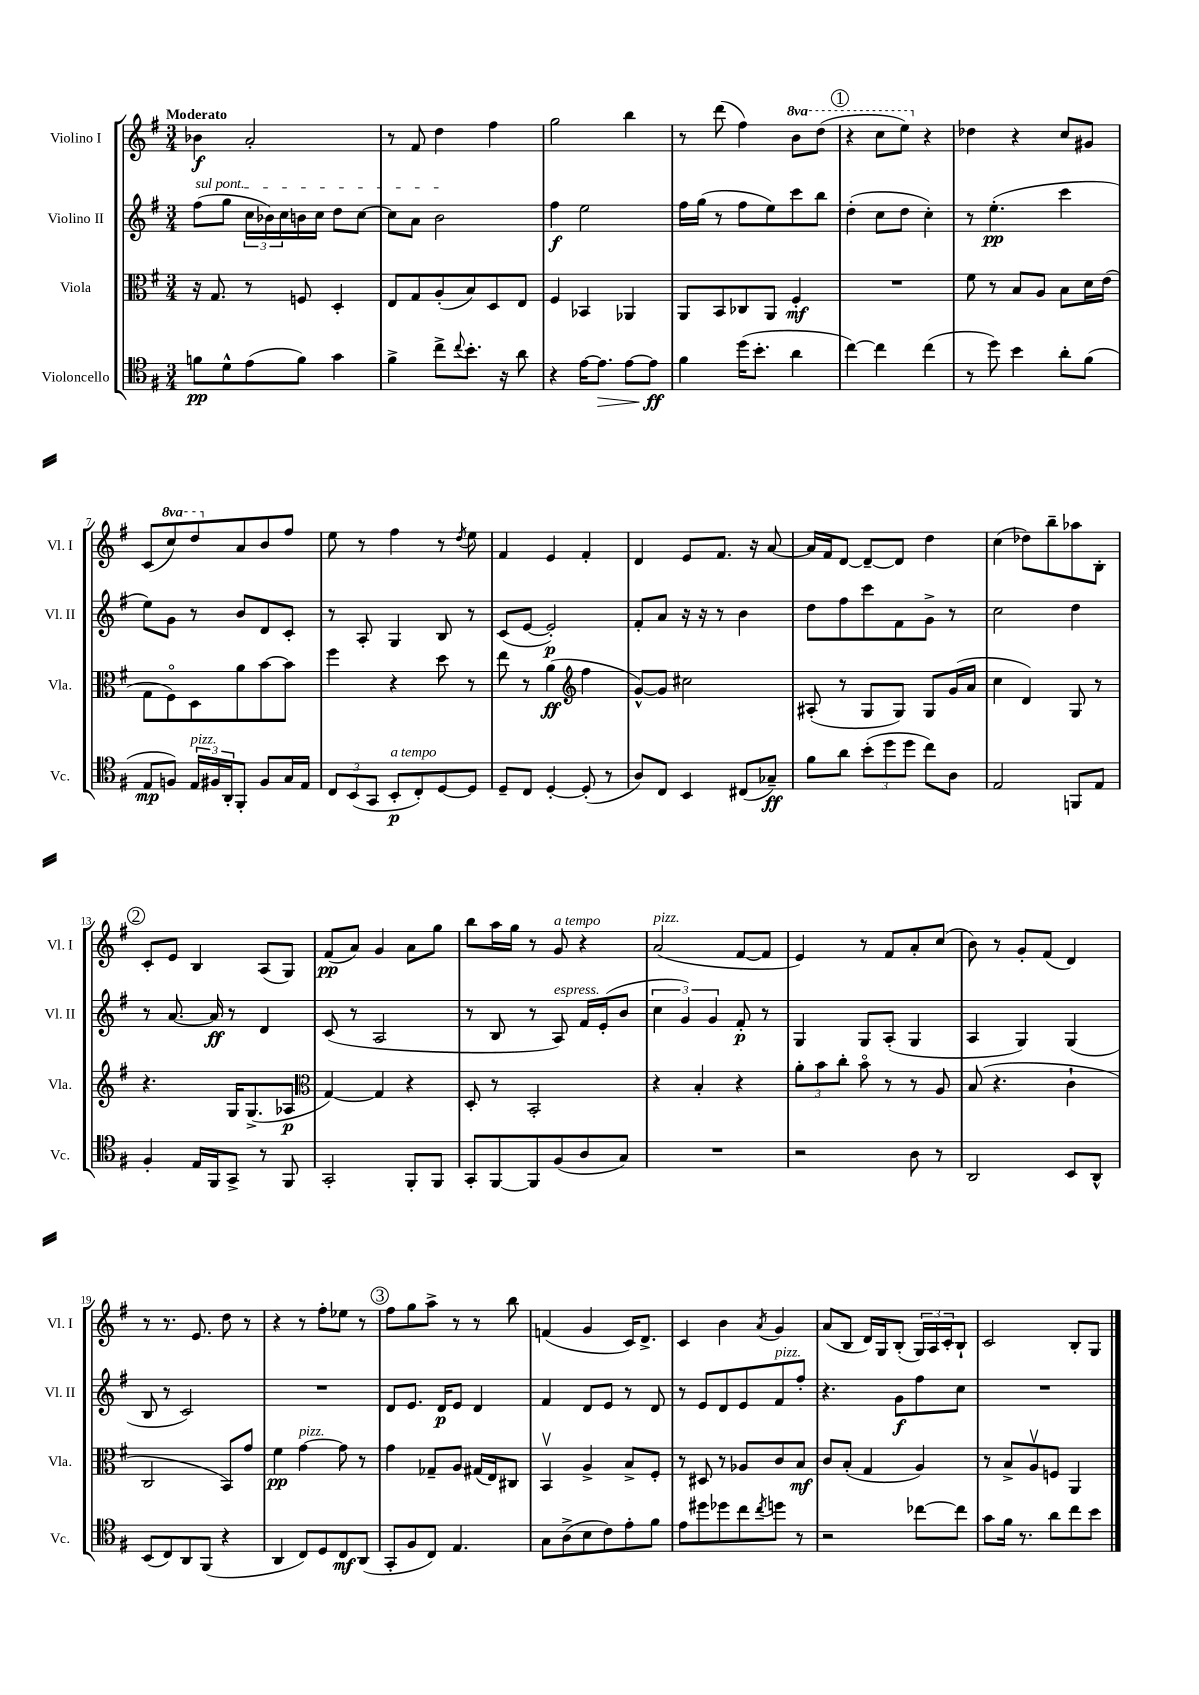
<<
\new StaffGroup <<
\new Staff = "s0" \with { instrumentName = "Violino I" shortInstrumentName = "Vl. I" } {
    \clef treble \key g \major \numericTimeSignature \time 3/4 \set Staff.ottavationMarkups = #ottavation-simple-ordinals \tempo "Moderato"
    bes'4\f a'2-. |
    r8 fis'8 d''4 fis''4 |
    g''2 b''4 |
    r8 d'''8( fis''4) \ottava #1 b''8 d'''8( |
    \mark \markup { \circle "1" } r4 c'''8 e'''8) \ottava #0 r4 |
    des''4 r4 c''8 gis'8 |
    c'8( \ottava #1 c'''8) d'''8 \ottava #0 a'8 b'8 fis''8 |
    e''8 r8 fis''4 r8 \acciaccatura { d''8 } e''8 |
    fis'4 e'4 fis'4-. |
    d'4 e'8 fis'8. r16 a'8~ |
    a'16 fis'16 d'8~ d'8~-- d'8 d''4 |
    c''4( des''8) b''8-- aes''8 b8-. |
    \mark \markup { \circle "2" } c'8-. e'8 b4 a8( g8) |
    fis'8\pp( a'8) g'4 a'8 g''8 |
    b''8 a''16 g''16 r8 g'8^\markup { \italic "a tempo" } r4 |
    a'2^\markup { \italic "pizz." }( fis'8~ fis'8 |
    e'4) r8 fis'8 a'8-. c''8( |
    b'8) r8 g'8-. fis'8( d'4) |
    r8 r8. e'8. d''8 r8 |
    r4 r8 fis''8-. ees''8 r8 |
    \mark \markup { \circle "3" } fis''8 g''8 a''8-> r8 r8 b''8 |
    f'4( g'4 c'16) d'8.-> |
    c'4 b'4 \acciaccatura { a'8 } g'4 |
    a'8( b8 d'16) g16 b8-.( \tuplet 3/2 { g16) a16 c'16-. } b8-! |
    c'2 b8-. g8 \bar "|." |
}
\new Staff = "s1" \with { instrumentName = "Violino II" shortInstrumentName = "Vl. II" } {
    \clef treble \key g \major \numericTimeSignature \time 3/4
    \once \override TextSpanner.bound-details.left.text = \markup { \italic "sul pont." } fis''8\startTextSpan( g''8 \tuplet 3/2 { c''16 bes'16) c''16 } b'16 c''16 d''8 c''8~ |
    c''8 a'8 b'2\stopTextSpan |
    fis''4\f e''2 |
    fis''16 g''16( r8 fis''8 e''8) c'''8 b''8 |
    \mark \markup { \circle "1" } d''4-.( c''8 d''8 c''4-.) |
    r8 e''4.-.\pp( c'''4 |
    e''8) g'8 r8 b'8 d'8 c'8-. |
    r8 a8-. g4 b8 r8 |
    c'8( e'8~ e'2-.\p) |
    fis'8-. a'8 r16 r16 r8 b'4 |
    d''8 fis''8 c'''8 fis'8 g'8-> r8 |
    c''2 d''4 |
    \mark \markup { \circle "2" } r8 a'8.~ a'16\ff r8 d'4 |
    c'8( r8 a2 |
    r8 b8 r8 a8^\markup { \italic "espress." }) fis'16 e'16-.( b'8 |
    \tuplet 3/2 { c''4 g'4) g'4 } fis'8-.\p r8 |
    g4 g8 a8-.( g4 |
    a4 g4) g4( |
    b8 r8 c'2) |
    R2. |
    \mark \markup { \circle "3" } d'8 e'8. d'16\p e'8 d'4 |
    fis'4 d'8 e'8 r8 d'8 |
    r8 e'8 d'8 e'8 fis'8^\markup { \italic "pizz." } fis''8-. |
    r4. g'8\f fis''8 c''8 |
    R2. \bar "|." |
}
\new Staff = "s2" \with { instrumentName = "Viola" shortInstrumentName = "Vla." } {
    \clef alto \key g \major \numericTimeSignature \time 3/4
    r16 g8. r8 f8 d4-. |
    e8 g8 a8-.( b8) d8 e8 |
    fis4 bes,4 aes,4 |
    a,8 b,8 ces8 a,8 fis4-.\mf |
    \mark \markup { \circle "1" } R2. |
    fis'8 r8 b8 a8 b8 d'16 e'16( |
    g8 fis8\flageolet) d8 a'8 b'8~ b'8 |
    fis''4 r4 d''8 r8 |
    e''8 r8 a'4\ff( \clef treble fis''4 |
    g'8~-^) g'8 cis''2 |
    ais8-.( r8 g8 g8) g8 g'16( a'16 |
    c''4 d'4) g8 r8 |
    \mark \markup { \circle "2" } r4. g16 g8.->( aes8\p |
    \clef alto g4~) g4 r4 |
    d8-. r8 b,2-. |
    r4 b4-. r4 |
    \tuplet 3/2 { a'8-. b'8 c''8-. } b'8\flageolet r8 r8 a8 |
    b8( r4. c'4-! |
    c2 b,8) g'8 |
    fis'4\pp g'4~^\markup { \italic "pizz." } g'8 r8 |
    \mark \markup { \circle "3" } g'4 ges8-- a8 gis16( e16) cis8 |
    b,4\upbow a4-> b8-> fis8-. |
    r8 dis8 r8 aes8 c'8 b8\mf |
    c'8 b8-.( g4 a4) |
    r8 b8-> a8\upbow f8 a,4 \bar "|." |
}
\new Staff = "s3" \with { instrumentName = "Violoncello" shortInstrumentName = "Vc." } {
    \clef tenor \key g \major \numericTimeSignature \time 3/4
    f'8\pp d'8-^ e'8( f'8) g'4 |
    fis'4-> c''8-> \appoggiatura { c''8 } b'8.-. r16 a'8 |
    r4 e'16~ e'8.\> e'8~ e'8\ff\! |
    fis'4 d''16( b'8.-. a'4 |
    \mark \markup { \circle "1" } c''4~) c''4 c''4( |
    r8 d''8) b'4 a'8-. fis'8( |
    e8\mp f8) \tuplet 3/2 { e16^\markup { \italic "pizz." } fis16 a,16-. } fis,8-. fis8 g16 e16 |
    \tuplet 3/2 { c8 b,8( g,8 } b,8-.\p^\markup { \italic "a tempo" } c8-.) d8~ d8 |
    d8-- c8 d4~-. d8-.( r8 |
    a8) c8 b,4 cis8( ges8--\ff) |
    fis'8 a'8 \tuplet 3/2 { b'8-.( d''8 d''8 } c''8) a8 |
    e2 f,8 e8 |
    \mark \markup { \circle "2" } fis4-. e16 fis,16 g,8-> r8 fis,8 |
    g,2-. fis,8-. fis,8 |
    g,8-. fis,8~ fis,8 fis8( a8 g8) |
    R2. |
    r2 a8 r8 |
    a,2 b,8 a,8-^ |
    b,8( c8) a,8 fis,8( r4 |
    a,4 c8) d8 c8\mf a,8( |
    \mark \markup { \circle "3" } g,8-. fis8 c8) e4. |
    g8 a8->( b8 c'8) e'8-. fis'8 |
    e'8 dis''8 des''8 c''8 \acciaccatura { c''8 } d''8 r8 |
    r2 ces''8~ ces''8 |
    g'8 fis'16 r8. a'8 c''8 b'8 \bar "|." |
}
>>
>>
